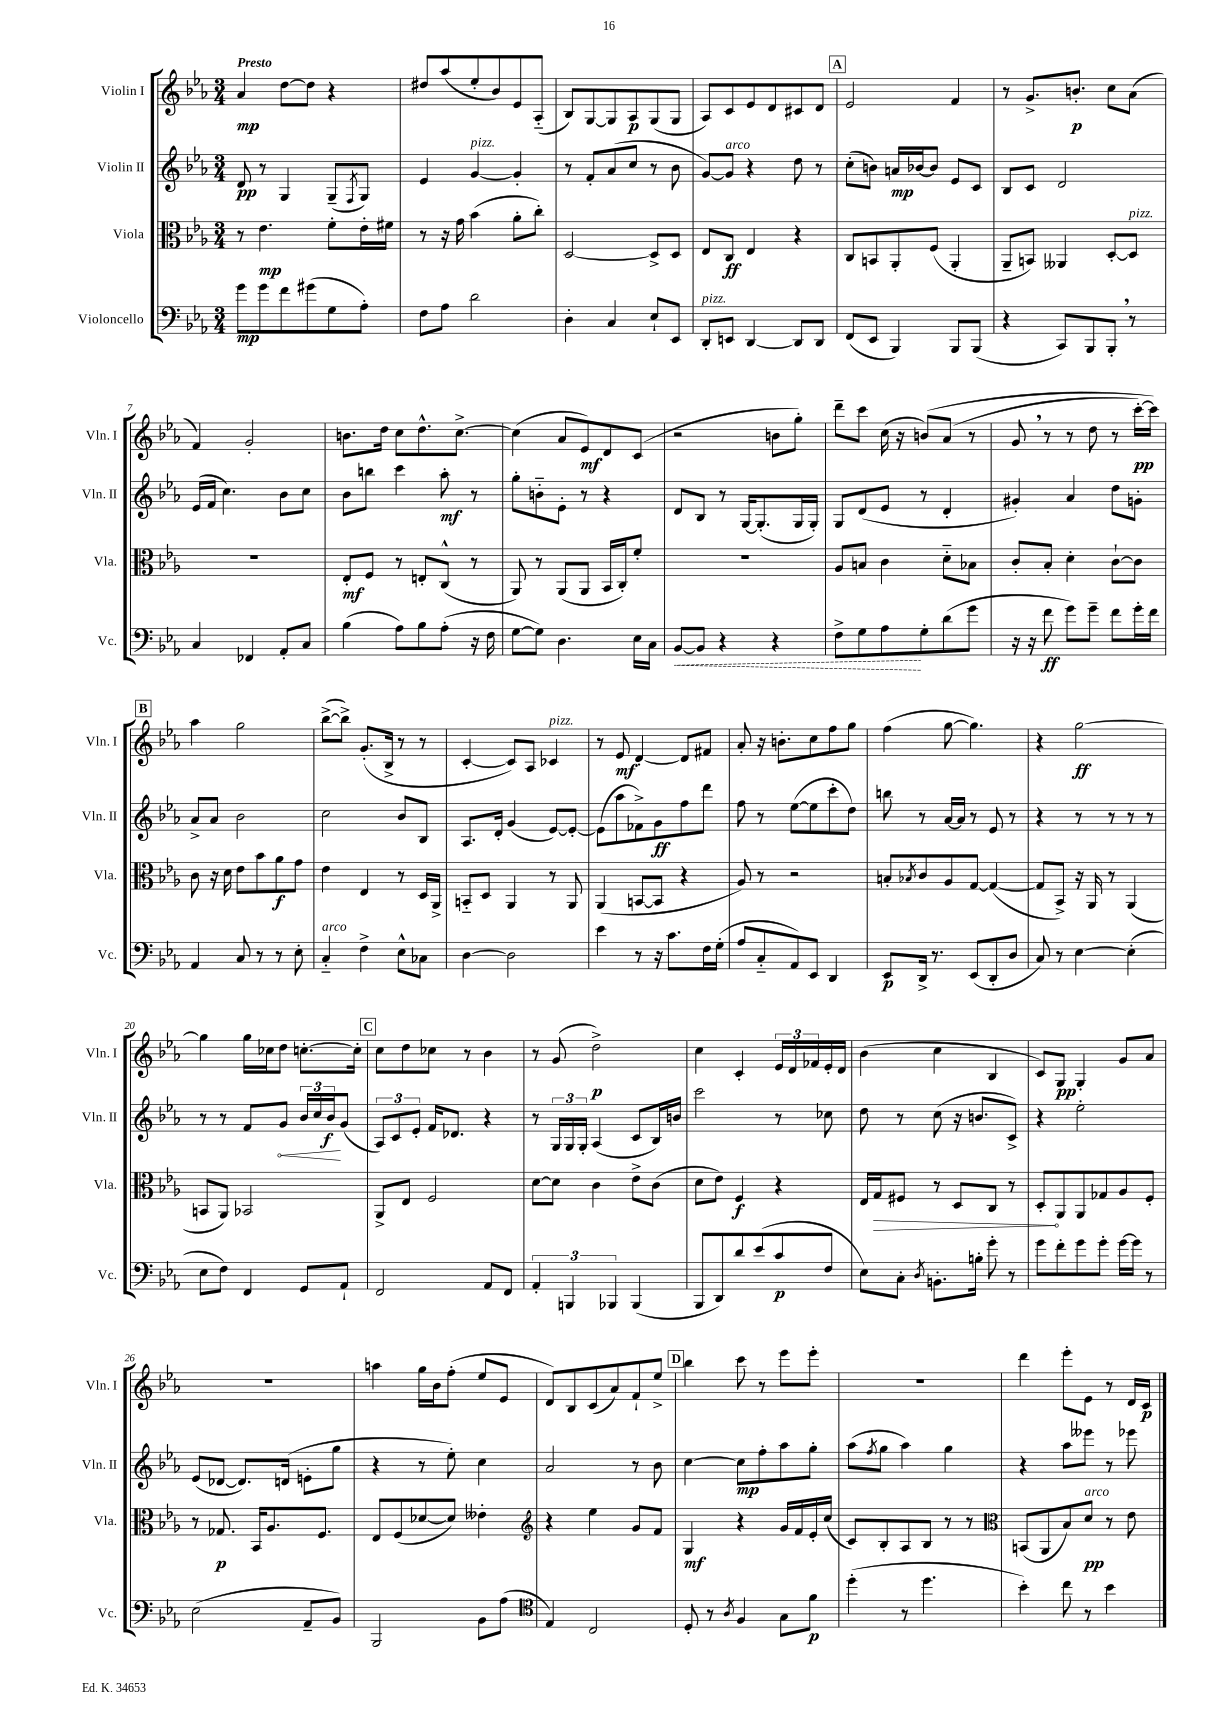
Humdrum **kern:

**kern	**kern	**kern	**kern
*staff4	*staff3	*staff2	*staff1
*clefF4	*clefC3	*clefG2	*clefG2
*k[b-e-a-]	*k[b-e-a-]	*k[b-e-a-]	*k[b-e-a-]
*M3/4	*M3/4	*M3/4	*M3/4
8g\L	8r	8d/	4a-/
8g\	4.e-\	8r	.
8f\	.	4G/	[8dd\L
(8g#\	.	.	8dd\]J
8G\	8f'\L	(8G~/L	4r
.	.	8qF/	.
8A-'\J)	16e-'\L	8G/J)	.
.	16f#\JJ	.	.
=	=	=	=
8F\L	8r	4e-/	8dd#/L
8A-\J	16r	.	(8aa-/
.	16g\	.	.
2d\	(4b-\	[4g/	8ee-'/
.	.	.	8b-/)
.	8a-'\L	4g'/]	8e-/
.	8cc'\J)	.	(8A-'~/J
=	=	=	=
4D'\	[2D/	8r	8B-/L)
.	.	8f'/L	[8G/
4C/	.	(8a-/	8G/]
.	.	8cc/J	8A-/
8E-`/L	8D^/]L	8r	(8G/
8EE-/J	8D/J	8b-\	8G/J
=	=	=	=
8DD'/L	8E-/L	[8g/L)	8A-/L)
8EE/J	8C/J	8g/]J	8c/
[4DD/	4E-/	4r	8e-/
.	.	.	8d/
8DD/]L	4r	8dd\	8c#/
8DD/J	.	8r	8d/J
=	=	=	=
(8FF/L	8C/L	(8cc'\L	2e-/
8EE-/J	8BB/	8b\J)	.
4BBB-/)	8AA-'/	16a/LL	.
.	.	[16b-/J	.
.	(8F/J	8b-/]J	.
8BBB-/L	4AA-'/	8e-/L	4f/
(8BBB-/J	.	8c/J	.
=	=	=	=
4r	8AA-~/L	8B-/L	8r
.	8BB/J)	8c/J	8.g^/L
8CC/L)	4AA--/	2d/	.
.	.	.	8.b'/J
8BBB-/	.	.	.
8BBB-'/J	[8D'/L	.	8cc\L
8r	8D/]J	.	(8a-\J
=	=	=	=
4C/	2.r	(16e-/LL	4f/)
.	.	16f/JJ	.
.	.	4.cc\)	.
4FF-/	.	.	2g'/
8AA-'/L	.	8b-\L	.
8C/J	.	8cc\J	.
=	=	=	=
(4B-\	8E-'/L	8b-\L	8.b\L
.	8F/J	8bb\J	.
.	.	.	16dd\Jk
8A-\L)	8r	4ccc\	8cc\L
8B-\	8E'/L	.	8.dd^^\
(8A-'\J	(8C^^/J	8aa-'\	.
.	.	.	[8.cc^\J
16r	8r	8r	.
16F\	.	.	.
=	=	=	=
[8G\L	8AA-/)	8gg'\L	(4cc\]
8G\]J)	8r	8b'~\	.
4.D\	(8AA-/L	8e-'\J	8a-/L
.	8AA-/J	8r	8e-/)
.	16BB-/LL	4r	8d/
.	16C'/J)	.	.
16E-\LL	8f'/J	.	(8c/J
16C\JJ	.	.	.
=	=	=	=
[8BB-/L	2.r	8d/L	2r
8BB-/]J	.	8B-/J	.
4r	.	8r	.
.	.	[16G/LK	.
.	.	(8.G'/]	.
4r	.	.	8b\L
.	.	16G/L	8gg'\J)
.	.	16G'/JJ)	.
=	=	=	=
8F^\L	8A-/L	8G/L	8ddd~\L
8G\	8B/J	(8d/	8ccc\J
8A-\	4c\	8e-/J	(16cc\
.	.	.	16r
8G'\	.	8r	&(8b/L)
(8d\	8d'~\L	4d'/	(8a-/J
8g\J	8B-\J	.	8r
=	=	=	=
16r	8c'/L	4g#'/)	8g/
16r	.	.	.
8f\	8B-'/J	.	8r
8g\L)	4d'\	4a-/	8r
8g~\J	.	.	8dd\
8f\L	[8c`\L	8dd\L	8r
16g'\L	8c\]J	8g'\J	[16ccc'\LL)
16f\JJ	.	.	16ccc\]JJ&)
=	=	=	=
4AA-/	8c\	8a-^/L	4aa-\
.	16r	8a-/J	.
.	16d\	.	.
8C/	8e-\L	2b-\	2gg\
8r	8b-\	.	.
8r	8a-\	.	.
8E-'\	8g\J	.	.
=	=	=	=
4C'~/	4e-\	2cc\	([8bb-^\L
.	.	.	8bb-^\]J)
4F^\	4E-/	.	(8.g'/L
.	.	.	16B-^/Jk
8E-^^\L	8r	8b-/L	8r
8C-\J	16D/LL	8B-/J	8r
.	16AA-^/JJ	.	.
=	=	=	=
[4D\	8BB'~/L	8.A-/L	[4c'/
.	8D/J	.	.
.	.	16d'/Jk	.
2D\]	4AA-/	(4g/	8c/]L)
.	.	.	8A-/J
.	8r	[8e-/L)	4c-/
.	8AA-/	8e-'/_J	.
=	=	=	=
4e-\	(4AA-/	(8e-\]L	8r
.	.	8aa-\	8e-/
8r	[8BB/L	8f-^\)	[4d'/
16r	8BB/]J	8g\	.
8.c\L	.	.	.
.	4r	8ff\	8d/]L
16F\L	.	8ddd\J	8f#/J
(16G'\JJ	.	.	.
=	=	=	=
8A-/L	8A-/)	8ff\	8a-'/
8C'~/	8r	8r	16r
.	.	.	8.b'\L
8AA-/)	2r	([8ee-\L	.
8EE-/J	.	8ee-\]	8cc\
4DD/	.	8ccc'\	8ff\
.	.	8dd\J)	8gg\J
=	=	=	=
8EE-/L	8B'/L	8bb\	(4ff\
.	8qB-/	.	.
16DD^/Jk	8c/	8r	.
8.r	.	.	.
.	8A-/	[16a-/LL	[8gg\
.	.	16a-/]JJ	.
(8EE-/L	[8G/J	8r	4.gg\])
8DD'/	(4G/_	8e-/	.
8D/J	.	8r	.
=	=	=	=
8C/)	8G/]L	4r	4r
8r	8BB-^/J)	.	.
[4E-\	16r	8r	[2gg\
.	16AA-/	.	.
.	8r	8r	.
(4E-'\]	(4AA-/	8r	.
.	.	8r	.
=	=	=	=
8E-\L	8BB/L	8r	4gg\]
8F\J)	8AA-/J)	8r	.
4FF/	2BB-/	8f/L	16gg\LL
.	.	.	16cc-\J
.	.	8g/J	8dd\J
8GG/L	.	24b-/LL	[8.cc'\L
.	.	24cc/	.
.	.	24b-/J	.
8AA-`/J	.	(8g/J	.
.	.	.	16cc'\]Jk
=	=	=	=
2FF/	8AA-^/L	12A-/L)	8cc\L
.	.	12c/	.
.	8E-/J	.	8dd\
.	.	12e-'/J	.
.	2F/	16f/LK	8cc-\J
.	.	8.d-/J	.
.	.	.	8r
8AA-/L	.	4r	4b-\
8FF/J	.	.	.
=	=	=	=
6AA-'/	[8d\L	8r	8r
.	8d\]J	24G/LL	(8g/
6BBB/	.	24G/	.
.	.	24G'/JJ	.
.	4c\	(4A-/	2dd^\)
6BBB-/	.	.	.
(4BBB-/	8e-^\L	8c/L	.
.	(8c\J	16B-/L)	.
.	.	16b/JJ	.
=	=	=	=
8BBB-/L	8d\L	2ccc\	4cc\
8DD/)	8e-\J)	.	.
8d/	4F/	.	4c'/
(8e-/	.	.	.
8c/	4r	8r	24e-/LL
.	.	.	24d/
.	.	.	24f-/
8F/J	.	8cc-\	16e-'/
.	.	.	16d/JJ
=	=	=	=
8E-\L)	16E-/LL	8dd\	(4b-\
.	16G/J	.	.
8C'\J	8F#/J	8r	.
8qD/	.	.	.
8.BB'\L	8r	(8cc\	4cc\
.	8D/L	16r	.
16B'\Jk	.	8.b/L	.
8g'\	8C/J	.	4B-/
8r	8r	8c^/J)	.
=	=	=	=
8g\L	8D'/L	4r	8c/L)
8f'\	8AA-/	.	8G/J
8g\	8AA-/	2ee-'\	4G'/
8g'\J	8G-/	.	.
[16g\LL	8A-/	.	8g/L
16g\]JJ	.	.	.
8r	8F'/J	.	8a-/J
=	=	=	=
(2E-\	8r	(8e-/L	2.r
.	8.G-/	[8d-/J	.
.	.	8.d-/]L)	.
.	16BB-/LK	.	.
.	8.A-/	.	.
.	.	(16d/Jk	.
8AA-~/L	.	8e'\L	.
.	8.F/J	.	.
8BB-/J)	.	8gg\J	.
=	=	=	=
2BBB-/	8E-/L	4r	4aa\
.	(8F/	.	.
.	[8d-/	8r	16gg\LL
.	.	.	16b-\J
.	8d-/]J)	8ee-'\)	(8ff'\J
8BB-\L	4e--'\	4cc\	8ee-/L
(8A-\J	.	.	8e-/J
=	=	=	=
*clefC4	*clefG2	*	*
4E-/)	4r	2a-/	8d/L)
.	.	.	8B-/
2C/	4ee-\	.	(8c/
.	.	.	8a-/)
.	8g/L	8r	8f`/
.	8f/J	8b-\	8ee-^/J
=	=	=	=
8D'/	4G/	[4cc\	4bb-\
8r	.	.	.
8qA-/	.	.	.
4F/	4r	8cc\]L	8ccc\
.	.	8ff'\	8r
8G\L	16g/LL	8aa-\	8eee-\L
.	16f/	.	.
8f\J	16e-'/	8gg'\J	8eee-'\J
.	(16cc/JJ	.	.
=	=	=	=
(4dd'\	8c/L)	(8aa-\L	2.r
.	.	8qff/	.
.	8B-'/	8gg\J	.
8r	8A-/	4aa-\)	.
4.dd\	8B-/J	.	.
.	8r	4gg\	.
.	8r	.	.
=	=	=	=
*	*clefC3	*	*
4b-'\)	(8BB/L	4r	4ddd\
.	8AA-/	.	.
8cc\	8B-/)	8aa-\L	8eee-'\L
8r	8d/J	8eee--\J	8e-\J
4b-\	8r	8r	8r
.	8e-\	8eee-\	16d/LL
.	.	.	16c/JJ
==	==	==	==
*-	*-	*-	*-
